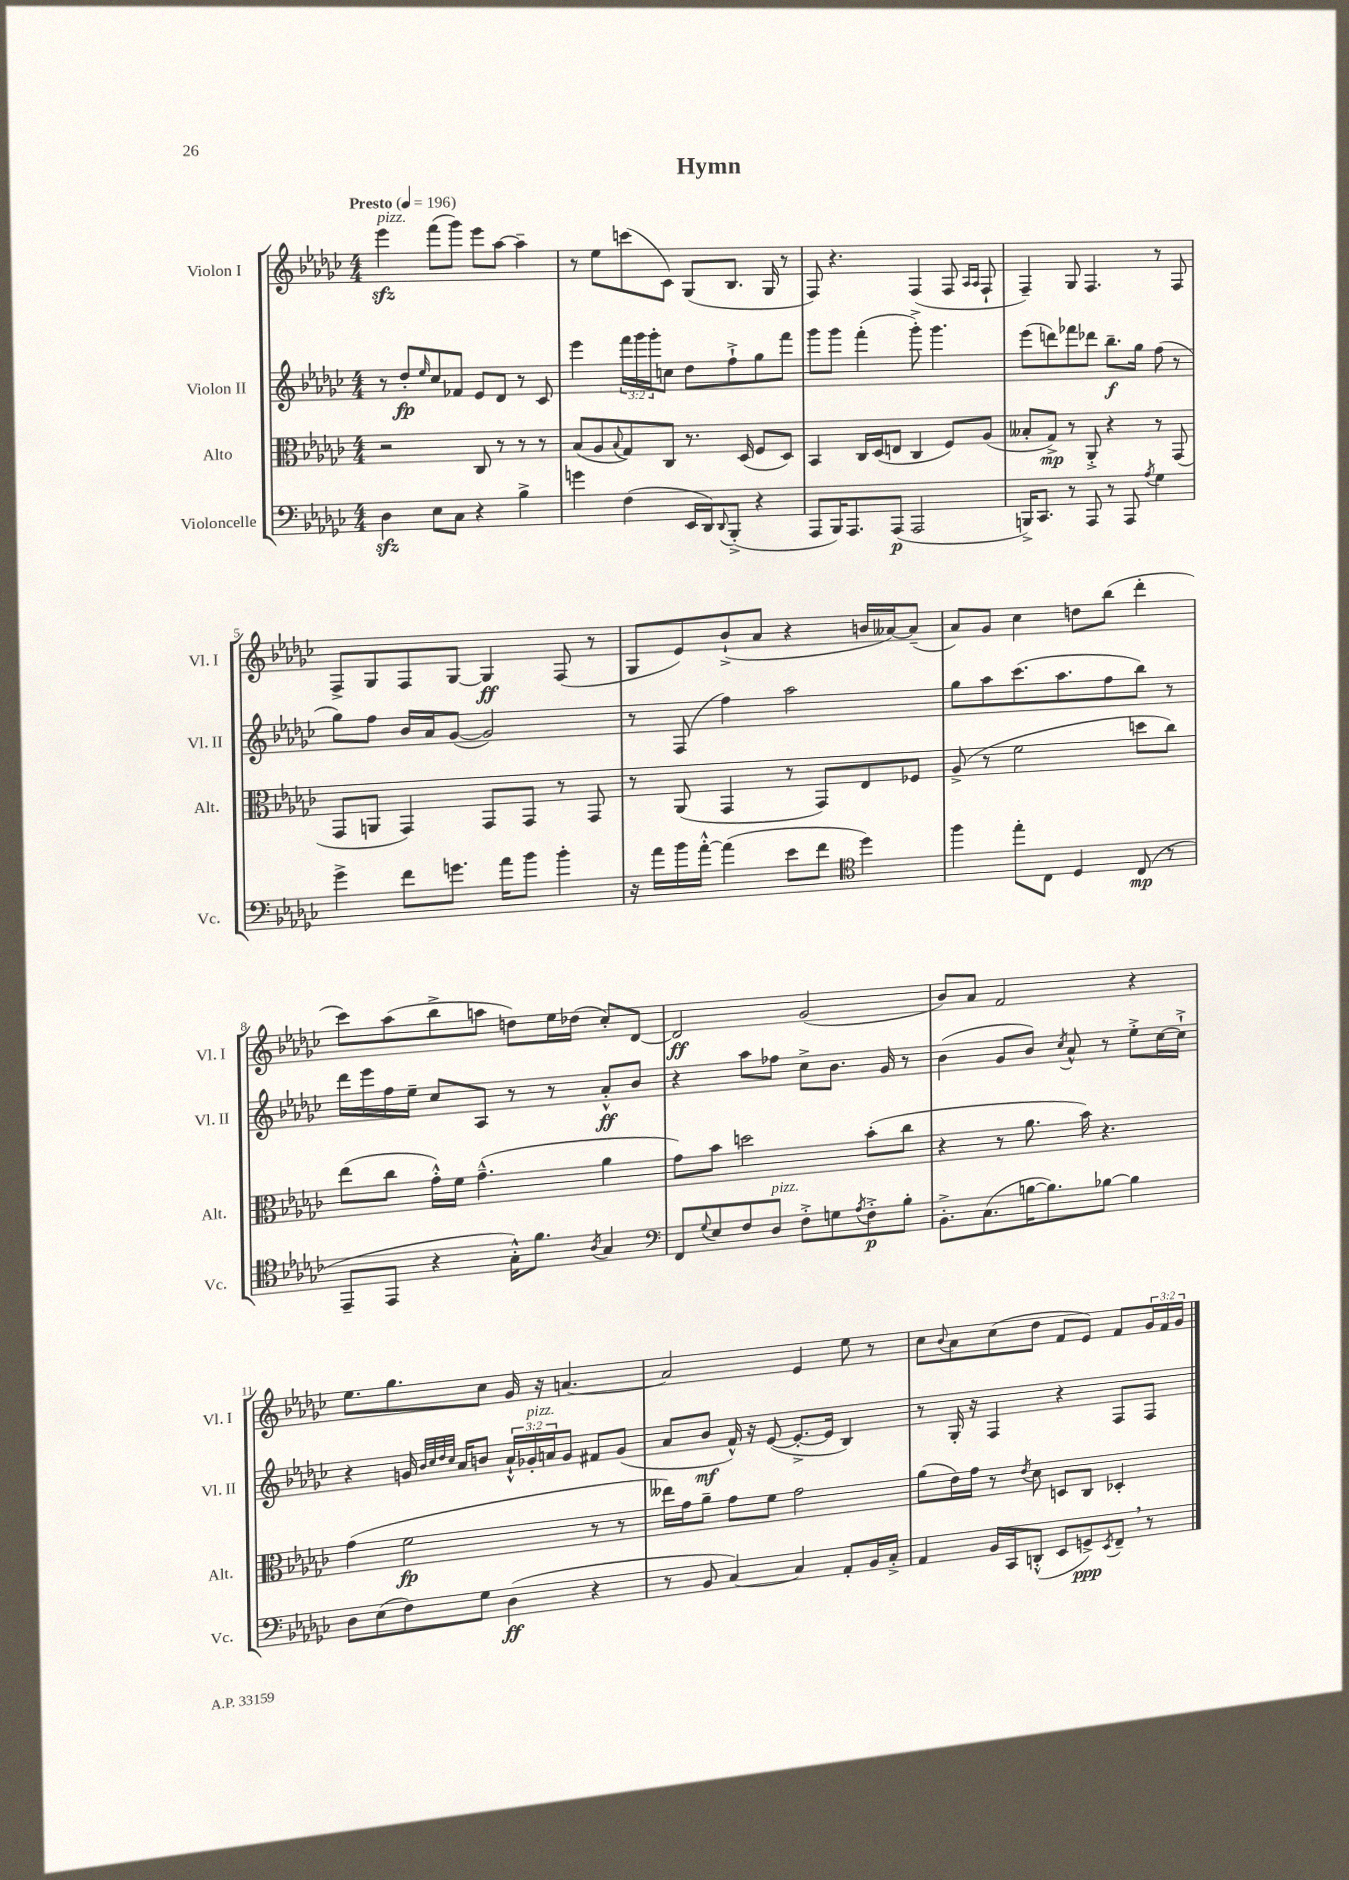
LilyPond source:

\header { title = "Hymn" }
<<
\new StaffGroup <<
\new Staff = "s0" \with { instrumentName = "Violon I" shortInstrumentName = "Vl. I" } {
    \clef treble \key ges \major \numericTimeSignature \time 4/4 \override Staff.TupletNumber.text = #tuplet-number::calc-fraction-text \tempo "Presto" 4 = 196
    ees'''4\sfz^\markup { \italic "pizz." } f'''8( ges'''8) ees'''8 aes''8~ aes''4-- |
    r8 ees''8 c'''8( ces'8) ges8( bes8. ges16 r8 |
    f8) r4. f4( f8 \grace { aes16 aes16 } f8-! |
    f4--) ges8 f4. r8 f8 |
    f8-> ges8 f8 ges8~ ges4\ff f8( r8 |
    ges8 ees'8) bes'8-!->( aes'8 r4 b'16 aeses'16~) aeses'8--( |
    aes'8) ges'8 ces''4 d''8 bes''8( des'''4-. |
    ces'''8) aes''8( bes''8-> a''8 d''8) ees''16 des''16( ces''8-.) des'8~ |
    des'2\ff ges'2( |
    bes'8) aes'8 f'2 r4 |
    ees''8. ges''8. ces''8 ges'16 r16 a'4.~ |
    a'2 ees'4 ees''8 r8 |
    ces''8 \appoggiatura { bes'8 } aes'8 ces''8( des''8 f'8 ees'8) f'8 \tuplet 3/2 { ges'16 f'16 ges'16 } \bar "|." |
}
\new Staff = "s1" \with { instrumentName = "Violon II" shortInstrumentName = "Vl. II" } {
    \clef treble \key ges \major \numericTimeSignature \time 4/4 \override Staff.TupletNumber.text = #tuplet-number::calc-fraction-text
    r8 des''8-.\fp \grace { ees''16 } ces''8 fes'8 ees'8 des'8 r8 ces'8 |
    ees'''4 \tuplet 3/2 { f'''16 ges'''16 ges'''16-. } c''8 des''8 f''8-!-> ges''8 f'''8 |
    ges'''8 ges'''8 f'''4-.( ges'''8-.->) ges'''4. |
    ees'''8( d'''8) fes'''8 des'''8 bes''8.--\f ges''16 f''8( r8 |
    ges''8) f''8 bes'16 aes'16 ges'8~( ges'2) |
    r8 f8( f''4) aes''2 |
    ges''8 aes''8 ces'''8.( aes''8. f''8 bes''8) r8 |
    des'''16 ees'''16 f''16 ees''16-- ces''8 aes8 r8 r8 aes'8-.-^\ff bes'8 |
    r4 aes''8 fes''8 ces''8-> bes'8. ges'16 r8 |
    bes'4( ges'8 bes'8) \acciaccatura { ces''8 } aes'8-^ r8 ees''8-.-> ces''16~ ces''16-!-> |
    r4 g'16 \grace { bes'32 ces''32 des''32 ces''32 } aes'16 b'8 \tuplet 3/2 { aes'16-!-^ ges'16-.^\markup { \italic "pizz." } a'16 } ges'8 fis'8 ges'8( |
    aes'8 bes'8\mf f'16-^) r16 ees'8~( ees'8.~-.-> ees'16 bes4) |
    r8 ges16-. r16 f4 r4 f8 f8 \bar "|." |
}
\new Staff = "s2" \with { instrumentName = "Alto" shortInstrumentName = "Alt." } {
    \clef alto \key ges \major \numericTimeSignature \time 4/4
    r2 ces8 r8 r8 r8 |
    bes8( aes8 \appoggiatura { bes8 } ges8) ces8 r8. des16( f8 des8) |
    bes,4 ces16 des16( e8 ces4 f8) aes8( |
    beses8-. ges8->\mp) r8 aes,8-.-> r4 r8 ges,8( |
    ges,8 a,8 ges,4) ges,8 ges,8 r8 ges,8 |
    r8 aes,8( ges,4 r8 ges,8) ees8 fes8 |
    aes8->( r8 f'2 d''8 ces''8) |
    ees''8( ces''8 ges'16-.-^) f'16 ges'4.---^( aes'4 |
    ges'8) bes'8 d''2 bes'8-.( ces''8 |
    r4 r8 aes'8. bes'16) r4. |
    ges'4( f'2\fp r8 r8 |
    eeses''16) ges'16 aes'8-- ges'8 f'8 ges'2 |
    aes'8( ees'16) ges'16 r8 \acciaccatura { ees'8 } des'8 d8 ces8 des4-. \bar "|." |
}
\new Staff = "s3" \with { instrumentName = "Violoncelle" shortInstrumentName = "Vc." } {
    \clef bass \key ges \major \numericTimeSignature \time 4/4
    des4\sfz ees8 ces8 r4 bes4-> |
    g'4 f4( ees,16 des,16) \appoggiatura { des,8 } bes,,8-.->( r4 |
    aes,,8 bes,,16) aes,,8. aes,,8\p( aes,,2 |
    b,,16->) ces,8. r8 aes,,8 r8 aes,,8 \acciaccatura { aes8 } ges4 |
    ges'4-> f'8 g'8. aes'16 bes'8 bes'4-. |
    r16 aes'16 bes'16 aes'16~-.-^ aes'4( ees'8 f'8 \clef tenor des''4) |
    f''4 ees''8-. ces8 des4 ces8\mp( r8 |
    ees,8-- ees,8 r4 ges16-.-^) f'8. \acciaccatura { aes8 } ges4 |
    \clef bass f,8 \appoggiatura { ges8 } ees8 f8 des8^\markup { \italic "pizz." } f8-.-> g8 \acciaccatura { aes8 } f8-.->\p bes8-. |
    bes,8.-.-> ces8.( b16~ b8.) bes8~ bes4 |
    des8 ees8( f8) ges8 des4\ff( r4 |
    r8 bes,8 ces4~) ces4 aes,8-. bes,16 ces16-.-> |
    aes,4 bes,16 ces,16 d,8-.-^( ees,8 g,8->\ppp) \acciaccatura { ees,8 } f,8-- \breathe r8 \bar "|." |
}
>>
>>
